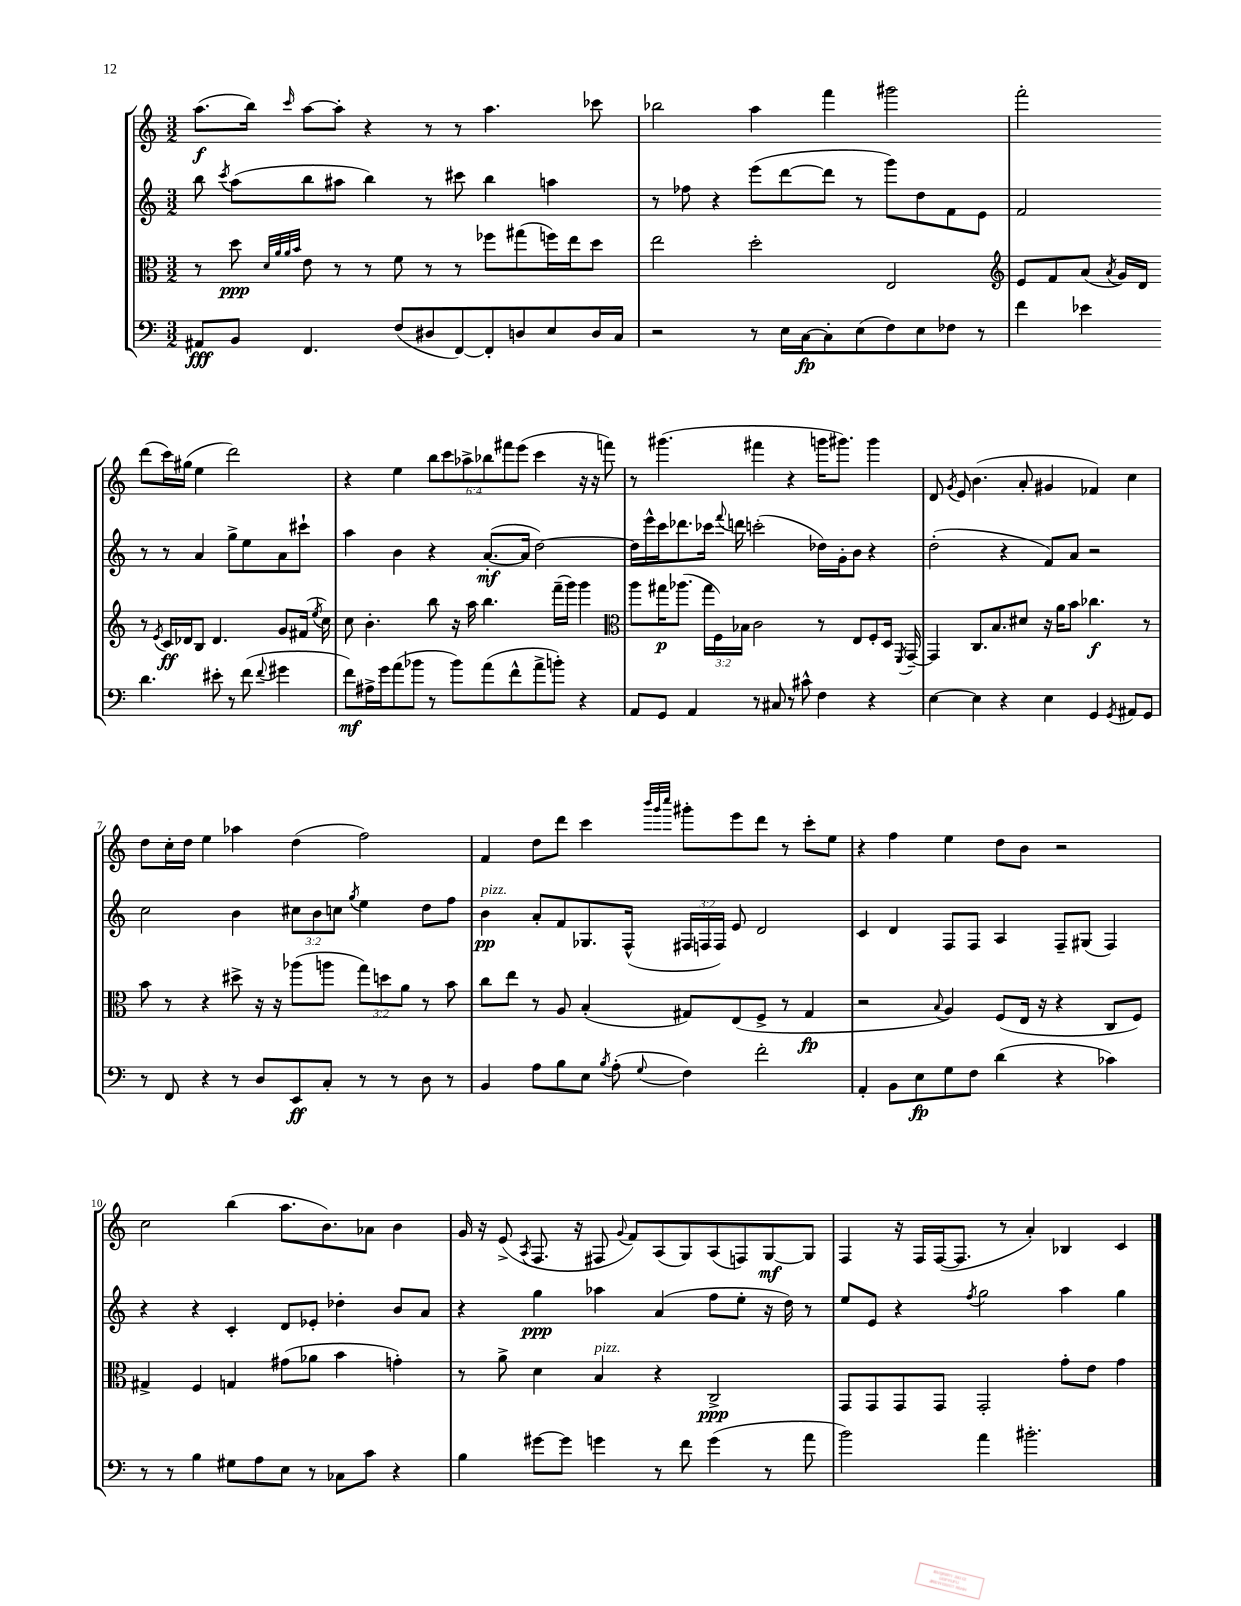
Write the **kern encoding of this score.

**kern	**kern	**kern	**kern
*staff4	*staff3	*staff2	*staff1
*clefF4	*clefC3	*clefG2	*clefG2
*k[]	*k[]	*k[]	*k[]
*M3/2	*M3/2	*M3/2	*M3/2
8AA#	8r	8bb	(8.aa
.	.	8qccc	.
8BB	8dd	(8aa	.
.	.	.	16bb)
.	32qqd	.	.
.	32qqa	.	.
.	32qqa	.	.
.	32qqb	.	16qqccc
4.FF	8e	8bb	[8aa
.	8r	8aa#	8aa']
.	8r	4bb)	4r
(8F	8f	.	.
8D#	8r	8r	8r
[8FF)	8r	8ccc#	8r
8FF']	8ff-	4bb	4.aa
8D	(8gg#	.	.
8E	16ff)	4aa	.
.	16ee	.	.
16D	8dd	.	8ccc-
16C	.	.	.
=	=	=	=
2r	2ee	8r	2bb-
.	.	8ff-	.
.	.	4r	.
8r	2dd'	(8eee	4aa
16E	.	[8ddd	.
[16C	.	.	.
8C']	.	8ddd]	4fff
(8E	.	8r	.
8F)	2E	8ggg)	2ggg#
8E	.	8dd	.
8F-	.	8f	.
8r	.	8e	.
=	=	=	=
*	*clefG2	*	*
4f	8e	2f	2fff'
.	8f	.	.
4e-	(8a	.	.
.	8qa	.	.
.	16g)	.	.
.	16d	.	.
4.d	8r	8r	(8ddd
.	8qe	.	.
.	16c	8r	16ccc)
.	16d-	.	(16gg#
.	8B	4a	4ee
8e#'	4.d-	.	.
8r	.	8gg^	2ddd)
(8f	.	8ee	.
8qqf	.	.	.
4g#	8g	8a	.
.	(16f#	8ccc#`	.
.	8qee	.	.
.	16cc)	.	.
=	=	=	=
8f)	8cc	4aa	4r
16A#^	4.b'	.	.
16g	.	.	.
(8a	.	4b	4ee
8b-	.	.	.
8r	8bb	4r	12bb
.	.	.	12ccc
8b-)	16r	.	.
.	.	.	12aa-^
.	16aa	.	.
(8a	4.bb	([8.a'	12bb-
.	.	.	12fff#
8f^^	.	.	.
.	.	.	(12eee
.	.	16a]	.
8a^	.	[2dd)	4ccc
8b')	(16fff~	.	.
.	16ggg)	.	.
4r	4ggg	.	16r
.	.	.	16r
.	.	.	8fff)
=	=	=	=
*	*clefC3	*	*
8AA	8aa	16dd]	8r
.	.	16eee^^	.
8GG	16gg#	16ccc	(4.ggg#
.	(8.aa-	8.ddd-	.
4AA	.	.	.
.	24gg#	16ccc-	.
.	24F)	.	.
.	.	8qqfff	.
.	.	16ddd	.
.	24B-	.	.
8r	2c	(2ccc'	4fff#
8C#	.	.	.
8r	.	.	4r
8c#^^	.	.	.
4F	8r	16dd-)	16ggg
.	.	16g'	8.ggg#)
.	8E	8b	.
4r	8F'	4r	4ggg#
.	16D	.	.
.	8qFF	.	.
.	[16GG~	.	.
=	=	=	=
[4E	4GG]	(2dd'	8d
.	.	.	8qg
.	.	.	8e
4E]	8.C	.	(4.b
.	8.B	.	.
4r	.	4r	.
.	8d#	.	8a'
4E	16r	8f)	4g#
.	16a	.	.
.	8b	8a	.
4GG	4.cc-	2r	4f-)
8qGG	.	.	.
8AA#	.	.	4cc
8GG	8r	.	.
=	=	=	=
8r	8b	2cc	8dd
8FF	8r	.	16cc'
.	.	.	16dd
4r	4r	.	4ee
8r	8dd#^	4b	4aa-
8D	16r	.	.
.	16r	.	.
8EE	(8aa-	12cc#	(4dd
.	.	12b	.
8C'	8aa	.	.
.	.	12cc	.
.	.	8qgg	.
8r	12gg)	4ee	2ff)
.	12dd	.	.
8r	.	.	.
.	12a	.	.
8D	8r	8dd	.
8r	8b	8ff	.
=	=	=	=
4BB	8cc	4b	4f
.	8ee	.	.
8A	8r	8a'	8dd
8B	8A	8f	8ddd
8E	(4B'	8.G-	4ccc
8qB	.	.	.
(8A'	.	.	.
.	.	(16F^^	.
.	.	.	32qqbbb
.	.	.	32qqggg
8qqG	.	.	32qqcccc
4F)	8G#)	24F#	8ggg#'
.	.	24F	.
.	.	24F)	.
.	(8E	8e	8eee
2f'	8F^	2d	8ddd
.	8r	.	8r
.	4G#	.	8ccc'
.	.	.	8ee
=	=	=	=
4AA'	2r	4c	4r
8BB	.	4d	4ff
8E	.	.	.
.	8qqB	.	.
8G	4A)	8F	4ee
8F	.	8F	.
(4d	(8F	4A	8dd
.	16E	.	8b
.	16r	.	.
4r	4r	8F~	2r
.	.	(8G#	.
4c-)	8C	4F)	.
.	8F)	.	.
=	=	=	=
8r	4G#^	4r	2cc
8r	.	.	.
4B	4F	4r	.
8G#	4G	4c'	(4bb
8A	.	.	.
8E	(8g#	8d	8.aa
8r	8a-	8e-'	.
.	.	.	8.b)
8C-	4b	4dd-'	.
8c	.	.	8a-
4r	4g')	8b	4b
.	.	8a	.
=	=	=	=
4B	8r	4r	16g
.	.	.	16r
.	8a^	.	(8e^
.	.	.	8qA
[8g#	4d	4gg	8.F
8g#]	.	.	.
.	.	.	16r
4g	4B	4aa-	8F#
.	.	.	8qqg
.	.	.	8f)
8r	4r	(4a	(8A
8f	.	.	8G)
(4g	2C^	8ff	(8A
.	.	8ee'	8F)
8r	.	16r	[8G
.	.	16dd)	.
8a	.	8r	8G]
=	=	=	=
2b)	8GG	8ee	4F
.	8GG	8e	.
.	8GG	4r	16r
.	.	.	16F
.	8GG	.	([16F
.	.	.	8.F]
.	.	8qff	.
4a	2GG'	2gg	.
.	.	.	8r
2.b#'	.	.	4a')
.	8g'	4aa	4B-
.	8e	.	.
.	4g	4gg	4c
==	==	==	==
*-	*-	*-	*-
